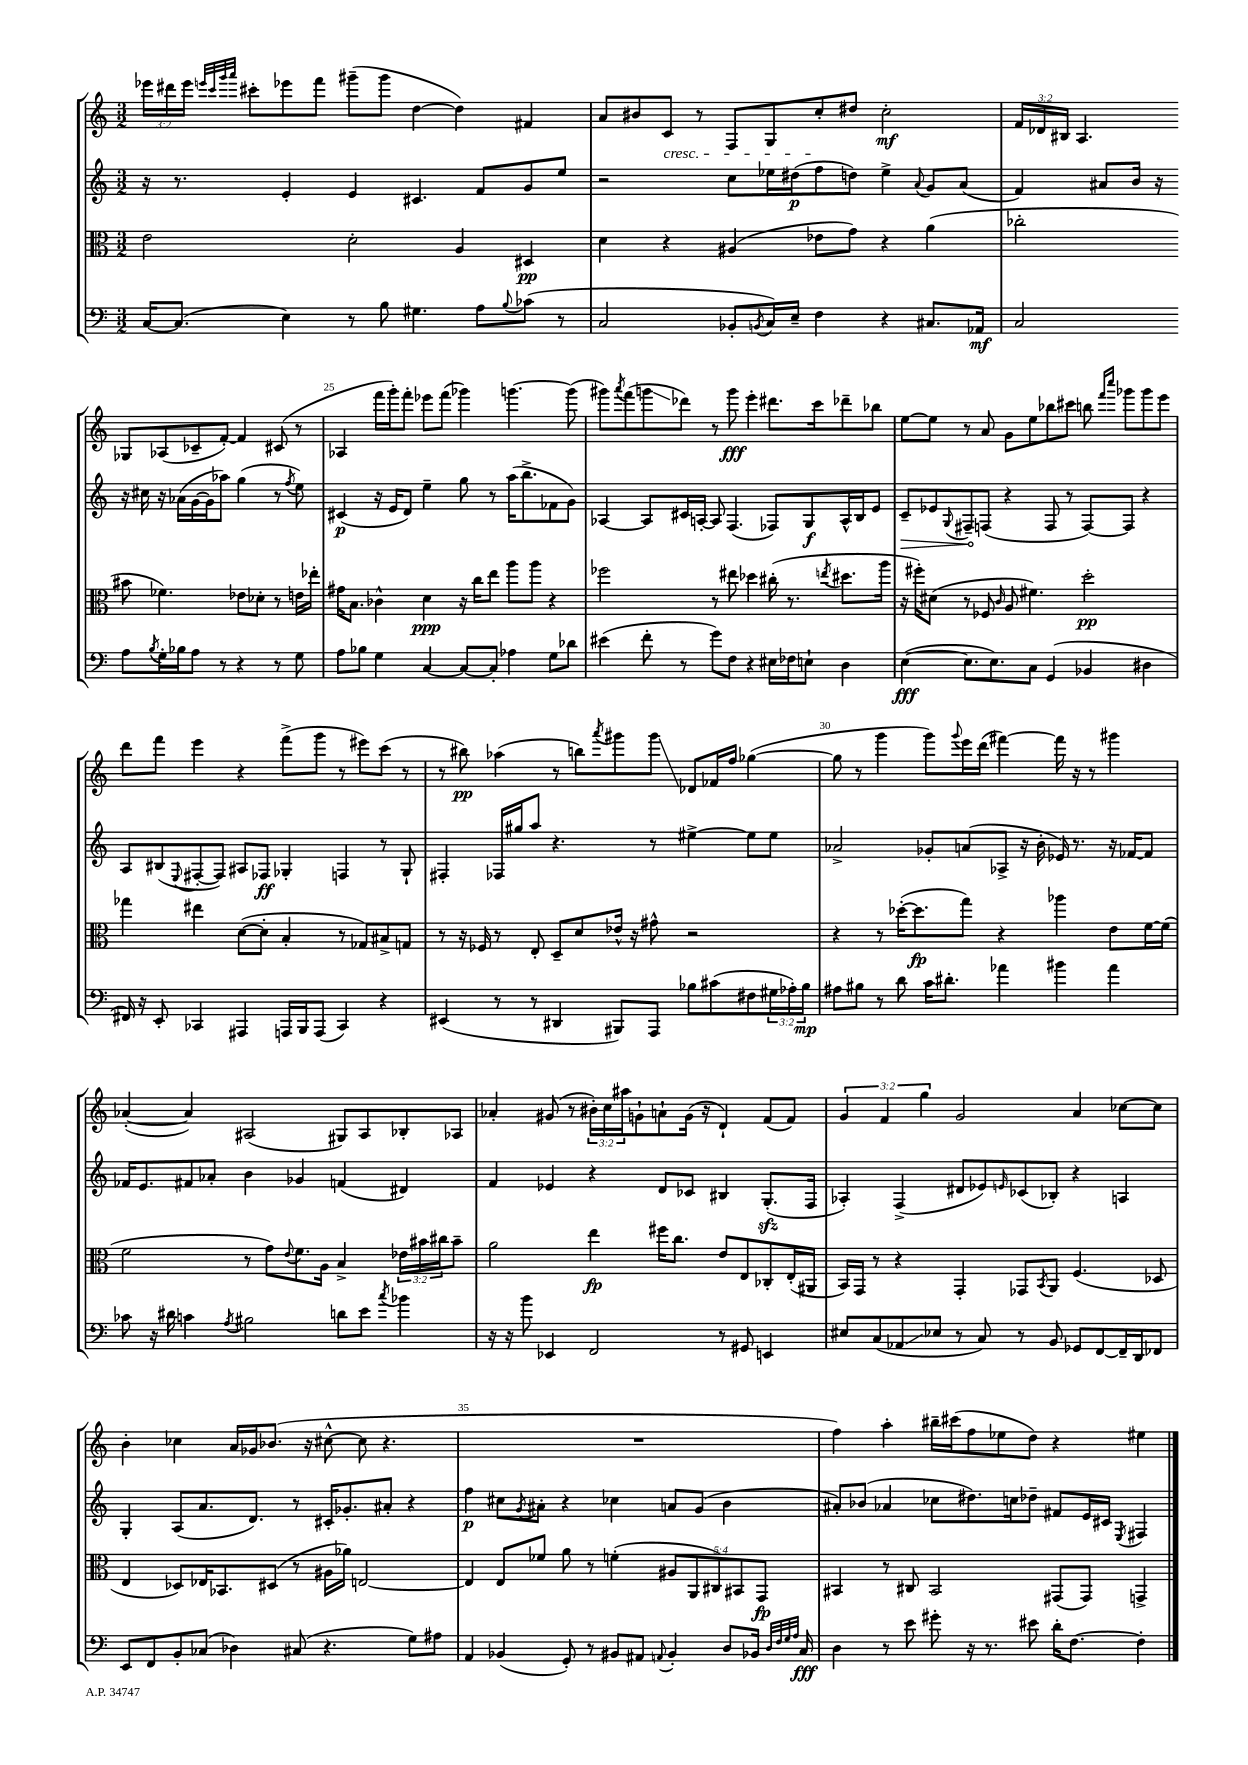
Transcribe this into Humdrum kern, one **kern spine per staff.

**kern	**kern	**kern	**kern
*staff4	*staff3	*staff2	*staff1
*clefF4	*clefC3	*clefG2	*clefG2
*k[]	*k[]	*k[]	*k[]
*M3/2	*M3/2	*M3/2	*M3/2
[16C/LK	2e\	16r	24eee-\LL
.	.	.	24ddd#\
(8.C/]J	.	8.r	.
.	.	.	24eee-\JJ
.	.	.	32qqeee/LLL
.	.	.	32qqccc/
.	.	.	32qqggg/
.	.	.	32qqaaa/JJJ
.	.	.	8ccc#'\L
4E\)	.	4e'/	8eee-\
.	.	.	8fff\J
8r	2d'\	4e/	(8ggg#~\L
8B\	.	.	8ggg#\J
4.G#\	.	4.c#/	[4dd\
.	4A/	.	4dd\])
8A\L	.	8f/L	.
8qqB/	.	.	.
(8c-\J	4D#/	8g/	4f#/
8r	.	8ee/J	.
=	=	=	=
2C/	4d\	2r	8a/L
.	.	.	8b#/
.	4r	.	8c/J
.	.	.	8r
8BB-'/L	(4A#/	8cc\L	8F/L
8qBB/	.	.	.
16C/L)	.	16ee-\L	8G/
16E~/JJ	.	(16dd#\J	.
4F\	8e-\L	8ff\	8cc'/
.	8g\J)	8dd\J)	8dd#/J
4r	4r	4ee-^\	2cc'\
.	.	8qqa/	.
8.C#/L	(4a\	8g/L	.
.	.	(8a/J	.
16AA-/Jk	.	.	.
=	=	=	=
2C/	2cc-'\	4f/)	24f/LL
.	.	.	24d-/
.	.	.	24B#/JJ
.	.	.	4.A/
.	.	8a#/L	.
.	.	16b/Jk	.
.	.	16r	.
8A\L	8b#\	16r	8G-/L
.	.	16cc#\	.
8qB/	.	.	.
16G'\L	4.f-\)	16r	(8A-/
16B-\J	.	(16a-\LL	.
8A\J	.	[16g\	8c-~/
.	.	16g\]J	.
8r	.	8aa-\J)	[8f'/J)
4r	8e-\L	(4gg\	4f/]
.	8d-'\J	.	.
8r	8r	8r	(8c#/
.	.	8qff/	.
8G\	16e\LL	8ee\)	8r
.	16ee-'\JJ	.	.
=	=	=	=
8A\L	16g#\LK	(4c#/	4A-/
.	8.B\J	.	.
8B-\J	.	.	.
4G\	4c-^^\	16r	16fff\LL
.	.	16e/LK	16ggg'\J)
.	.	8d/J)	8fff'\J
[4C/	4d\	4ee~\	8eee-\L
.	.	.	(8fff\J
8C/_L	16r	8gg\	4ggg-\)
.	16cc\LK	.	.
8C'/]J	8ee\J	8r	.
4A-\	8aa\L	(16aa\LK	[4.ggg\
.	.	8.bb^\	.
.	8aa\J	.	.
8G\L	4r	8f-\	.
8d-\J	.	8g\J)	(8ggg\]
=	=	=	=
(4e#\	2ff-\	[4A-/	8ggg#\L)
.	.	.	8qaaa/
.	.	.	(8fff\
8f'\	.	8A-/]L	8ggg\
8r	.	16c#/L	8ddd-\J)
.	.	[16A'/JJ	.
8g\L)	8r	8A/]	8r
8F\J	8ee#\	(4.F/	8ggg\
4r	4dd-\	.	4eee'\
16E#\LL	(16cc#'\	8F-/L)	8.ddd#\L
16F-\J	8.r	.	.
8E`\J	.	8G/	.
.	.	.	16ccc\k
.	8qee/	.	.
4D\	8.dd#\L	16A^^/L	8ddd-~\
.	.	16B/J	.
.	.	8e/J	8bb-\J
.	16aa\Jk	.	.
=	=	=	=
([4E\	16r	8c~/L	[8ee\L
.	16ff#'\LK)	.	.
.	(8d#\J	8e-/	8ee\]J
.	.	8qqG/	.
8.E\]L	8r	8F#~/	8r
.	8F-/	(8F/J	8a/
8.E\)	.	.	.
.	16qqc/	.	.
.	8A/	4r	8g\L
8C\J	4.f#\)	.	8ee\
(4GG/	.	8F/	8bb-\
.	.	8r	8ccc#\J
4BB-/	2dd'\	[8F/L)	8bb\
.	.	.	16qqfff/LL
.	.	.	16qqcccc/JJ
.	.	8F/]J	8ggg-\L
4D#\	.	4r	8ggg-\
.	.	.	8eee\J
=	=	=	=
16FF#/)	4gg-\	8A/L	8ddd\L
16r	.	.	.
8EE'/	.	(8B#/	8fff\J
.	.	8qqE/	.
4CC-/	4ee#\	[8F#'/	4eee\
.	.	8F#/]J)	.
4AAA#/	([8d\L	8A#/L	4r
.	8d'\]J	8F-/J	.
16AAA/LL	4B'/	4G-'/	(8fff^\L
16BBB/J	.	.	.
(8AAA/J	.	.	8ggg\J
4CC-/)	8r	4F/	8r
.	8G-/L)	.	8eee#\L)
4r	8B#^/	8r	(8ccc\J
.	8G/J	8G-`/	8r
=	=	=	=
(4EE#/	8r	4F#'/	8r
.	16r	.	8bb#\)
.	16F-/	.	.
8r	8r	16F-/LL	(4aa-\
.	.	16gg#/J	.
8r	8E'/	8aa/J	.
4DD#/	8D~/L	4.r	8r
.	8d/	.	8bb\L)
.	.	.	8qaaa/
8BBB#/L)	16e-^^/Jk	.	8ggg#\
.	16r	.	.
8AAA/J	8g#^^\	8r	8ggg#\J
8B-\L	2r	[4ee#^\	8d-/L
(8c#\	.	.	16f-/L
.	.	.	16ff/JJ
8F#\	.	8ee#\]L	([4gg-\
24G#\L	.	8ee#\J	.
24A-'\)	.	.	.
24B-\JJ	.	.	.
=	=	=	=
8A#\L	4r	2a-^/	8gg-\]
8B#\J	.	.	8r
8r	8r	.	4ggg\
8d\	([16dd-'\LK	.	.
.	8.dd-\]	.	.
16c\LK	.	8g-'/L	8ggg\L)
8.d#'\J	.	.	.
.	.	.	8qqggg/
.	8gg\J)	(8a/	16eee\L
.	.	.	(16ddd\JJ
4a-\	4r	8A-^/J	[4fff#\)
.	.	16r	.
.	.	16b'\	.
4b#\	4aa-\	16e-/)	16fff#\]
.	.	8.r	16r
.	.	.	8r
4a-\	8e\L	16r	4ggg#\
.	.	[16f-/LK	.
.	[16f\L	8f-/]J	.
.	(16f\]JJ	.	.
=	=	=	=
8c-\	2f\	16f-/LK	([4a-'/
.	.	8.e/	.
16r	.	.	.
16d#\	.	.	.
4c\	.	8f#/	4a-/])
.	.	8a-'/J	.
8qA/	.	.	.
2B#\	8r	4b\	(2A#/
.	8g\L)	.	.
.	8qqe/	.	.
.	8.f\	4g-/	.
.	16A\Jk	.	.
8d\L	4B^/	(4f/	8G#/L)
8e\J	.	.	8A#/
8qcc/	.	.	.
4b-\	24e-\LL	4d#/)	8B-'/
.	24b#\	.	.
.	24cc#\J	.	.
.	8b#~\J	.	8A-/J
=	=	=	=
16r	2a\	4f/	4a-'/
16r	.	.	.
8b\	.	.	.
4EE-/	.	4e-/	(8g#/
.	.	.	8r
2FF/	4ee\	4r	24b#'\LL)
.	.	.	24cc\
.	.	.	24aa#\J
.	.	.	8g`\
.	16ff#\LK	8d/L	8a`\
.	8.cc\J	.	.
.	.	8c-/J	(16g\Jk
.	.	.	16r
8r	8e/L	4B#/	4d`/)
8GG#/	8E/	.	.
4EE/	8C-'/	(8.G'/L	(8f/L
.	(16E'/L	.	8f/J)
.	16AA#/JJ	16F/Jk	.
=	=	=	=
8E#/L	16BB/LL)	4A-'/)	6g/
.	16GG/JJ	.	.
(8C/	8r	.	.
.	.	.	6f/
8AA-/	4r	(4F^/	.
.	.	.	6gg\
8E-/J	.	.	.
8r	4GG'/	8d#/L	2g/
8C/)	.	8e-/)	.
.	.	16qqe/	.
8r	8GG-/L	(8c-/	.
.	8qBB/	.	.
8BB/	8AA/J	8B-'/J)	.
8GG-/L	(4.F/	4r	4a/
[8FF/	.	.	.
16FF~/]L	.	4A/	[8cc-\L
16DD/J	.	.	.
8FF-/J	8D-/	.	8cc-\]J
=	=	=	=
8EE/L	4E/	4G'/	4b'\
8FF/	.	.	.
8BB'/	8D-/L)	(8A/L	4cc-\
(8C-/J	16E-/K	8.a/	.
.	8.BB-/	.	.
4D-\)	.	.	16a/LL
.	.	8.d/J)	16g-/J
.	(8D#/J	.	(8.b-/J
(8C#/	8r	8r	.
.	.	.	16r
4.r	16A#\LL	16c#'/LK	[8cc#^^\
.	16a-\JJ)	8.g-'/	.
.	[2E/	.	8cc#\]
.	.	8a#'/J	4.r
8G\L)	.	4r	.
8A#\J	.	.	.
=	=	=	=
4AA/	4E/]	4ff\	1.r
(4BB-/	8E/L	8cc#\L	.
.	.	8qg/	.
.	8f-/J	8a#'\J	.
8GG'/)	8a\	4r	.
8r	8r	.	.
8BB#/L	(4f'\	4cc-\	.
8AA#/J	.	.	.
8qqAA/	.	.	.
4BB#'/	10A#/L	8a/L	.
.	10AA/	.	.
.	.	(8g/J	.
.	10C#/)	.	.
8D/L	.	4b\	.
.	10BB#/	.	.
16BB-/Jk	.	.	.
.	10GG/J	.	.
32qqD/LLL	.	.	.
32qqF/	.	.	.
32qqG/	.	.	.
32qqA/JJJ	.	.	.
16C/	.	.	.
=	=	=	=
4D\	4BB#/	8a#'/L)	4ff\)
.	.	(8b-/J	.
8r	8r	4a-/	4aa'\
8e\	8C#/	.	.
8g#'\	2BB#/	8cc-\L	16bb#~\LL
.	.	.	(16ccc#\J
16r	.	8.dd#\)	8ff\
8.r	.	.	.
.	.	.	8ee-\
.	.	16cc\k	.
8e#\	.	8dd-~\J	8dd\J)
16d'\LK	(8GG#/L	8f#/L	4r
[8.F\J	.	.	.
.	8GG#/J)	16e/L	.
.	.	16c#/JJ	.
.	.	8qE/	.
4F'\]	4GG^/	4F#/	4ee#\
==	==	==	==
*-	*-	*-	*-
